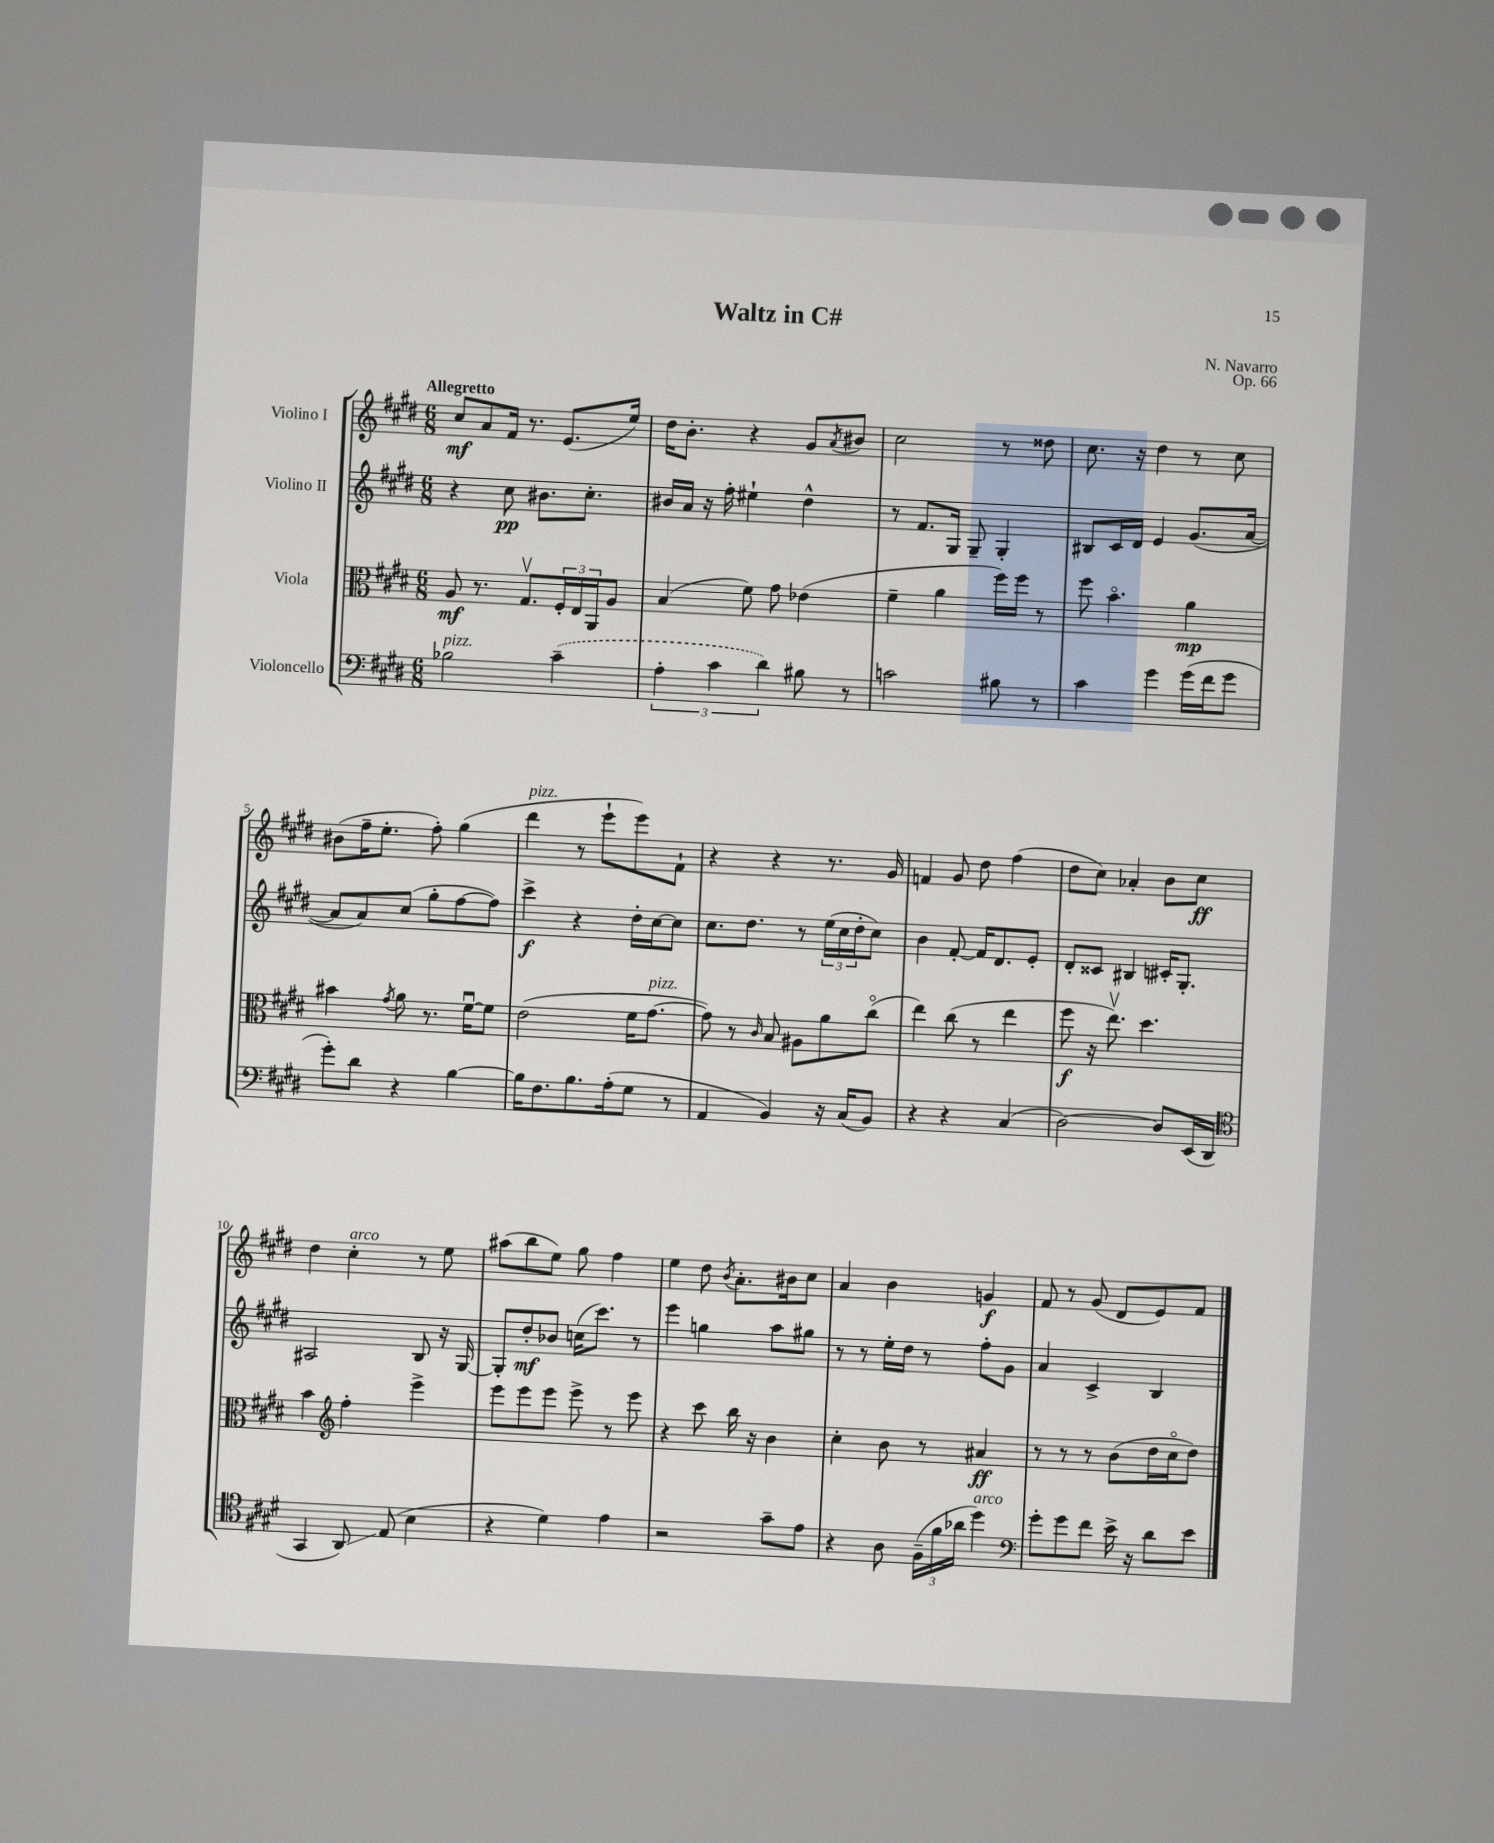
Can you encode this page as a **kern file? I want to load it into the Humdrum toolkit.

**kern	**kern	**kern	**kern
*staff4	*staff3	*staff2	*staff1
*clefF4	*clefC3	*clefG2	*clefG2
*k[f#c#g#d#]	*k[f#c#g#d#]	*k[f#c#g#d#]	*k[f#c#g#d#]
*M6/8	*M6/8	*M6/8	*M6/8
2B-\	8A/	4r	8cc#/L
.	8.r	.	8a/
.	.	8cc#\	16f#/Jk
.	8.G#v/L	.	8.r
.	.	8.b#\L	.
(4c#~\	24F#'/L	.	(8.e/L
.	24E/	.	.
.	.	8.cc#'\J	.
.	24AA/J	.	.
.	8A/J	.	.
.	.	.	16ee/Jk)
=	=	=	=
6A'\	(4B/	16b#/LL	16dd#\LK
.	.	16a/JJ	8.b'\J
.	.	16r	.
6c#\	.	.	.
.	.	16ff#'\	.
.	8f#\)	4ee#`\	4r
6d#\)	.	.	.
.	8g#\	.	.
8B#\	(4e-\	4dd#^^\	8g#/L
.	.	.	8qa/
8r	.	.	8b#/J
=	=	=	=
2c\	4f#~\	8r	2cc#\
.	.	8.f#/L	.
.	4a\	.	.
.	.	16G#/Jk	.
.	.	8G#~/	.
8B#\	16ff#\LL)	4G#'/	8r
.	16ff#\JJ	.	.
8r	8r	.	8dd##\
=	=	=	=
4c#\	8ff#\	8B#/L	8.cc#\
.	4.bo\	16c#/L	.
.	.	16d#/JJ	16r
4g#\	.	4e/	4dd#\
(16g#\LL	4a\	(8.g#/L	8r
16f#\J	.	.	.
8g#\J	.	.	8cc#\
.	.	[16a/Jk	.
=	=	=	=
8g#'\L)	4b#\	8a/]L	(8b#\L
8d#\J	.	8a/)	16ff#~\K
.	.	.	8.ee'\J
.	8qg#/	.	.
4r	8a\	(8cc#/J	.
.	8.r	8gg#'\L	8ff#'\)
[4B\	.	[8ff#\	(4gg#\
.	[16f#u\LK	.	.
.	8f#\]J	8ff#\]J)	.
=	=	=	=
16B\]LK	(2e\	4ccc#^\	4ddd#\
8.F#\	.	.	.
8.B\	.	4r	8r
.	.	.	8eee`\L
(16A'\k	.	.	.
8G#\J	16f#\LK	16dd#'\LL	8eee\)
.	[8.g#\J	[16cc#\J	.
8r	.	8cc#\]J	8f#`\J
=	=	=	=
4AA/	8g#\])	8.cc#\L	4r
.	8r	.	.
.	.	8.dd#\J	.
.	16qqc#/	.	.
4BB/)	8B/	.	4r
.	8A#\L	8r	.
16r	8a\	(24ee\LL	8.r
.	.	24cc#\	.
(16C#/LK	.	.	.
.	.	24dd#'\J	.
8BB/J)	(8cc#o\J	8cc#\J)	.
.	.	.	16g#/
=	=	=	=
4r	4ee\)	4b\	4f/
4r	(8cc#\	[8f#'/	8g#/
.	8r	16f#/]LK	8dd#\
.	.	8.d#/	.
(4C#/	4ee\	.	(4ff#\
.	.	8e'/J	.
=	=	=	=
[2D#\)	8ff#\	8d#'/L	8dd#\L
.	16r	8c##/J	8cc#\J)
.	8.eev\)	.	.
.	.	4B#/	4a-'/
.	4.dd#\	.	.
8D#/]L	.	16c#'/LK	8b\L
.	.	8.G#'/J	.
(16EE/L	.	.	8cc#\J
16DD#/JJ	.	.	.
=	=	=	=
*clefC4	*	*	*
4GG#/	4b\	2A#/	4dd#\
*	*clefG2	*	*
8AA/)	4ff#'\	.	4cc#'\
(8E/	.	.	.
4B\	4eee^\	8B/	8r
.	.	16r	8ee\
.	.	[16G#/	.
=	=	=	=
4r	8eee\L	8G#'/]L	(8aa#\L
.	8eee\	8dd#'/	8bb\
4d#\)	8eee\J	8b-/J	8ee\J)
.	8eee^\	(16cc\LK	8gg#\
.	.	8.ccc#\J)	.
4e\	8r	.	4ff#\
.	8eee\	8r	.
=	=	=	=
2r	4r	4eee\	4ee\
.	8ccc#\	4gg\	8dd#\
.	.	.	8qb/
.	16bb\	.	8.a'\L
.	16r	.	.
8g#~\L	4b\	8aa\L	.
.	.	.	16b#\k
8e\J	.	8gg#\J	8cc#\J
=	=	=	=
4r	4cc#'\	8r	4a/
.	.	8r	.
8A\	8b\	16ee'\LL	4b\
.	.	16dd#\JJ	.
(24F#~\LL	8r	8r	.
24f#\	.	.	.
24a-\JJ	.	.	.
4dd#\)	4a#/	8ff#'\L	4g/
.	.	8g#\J	.
=	=	=	=
*clefF4	*	*	*
8g#'\L	8r	4a/	8f#/
8g#\	8r	.	8r
8f#\J	8r	4c#^/	(8g#/
16e^\	(8b\L	.	8d#/L
16r	.	.	.
8d#\L	16dd#\L	4B/	8e/)
.	16cc#o\J	.	.
8e\J	8dd#\J)	.	8f#/J
==	==	==	==
*-	*-	*-	*-
